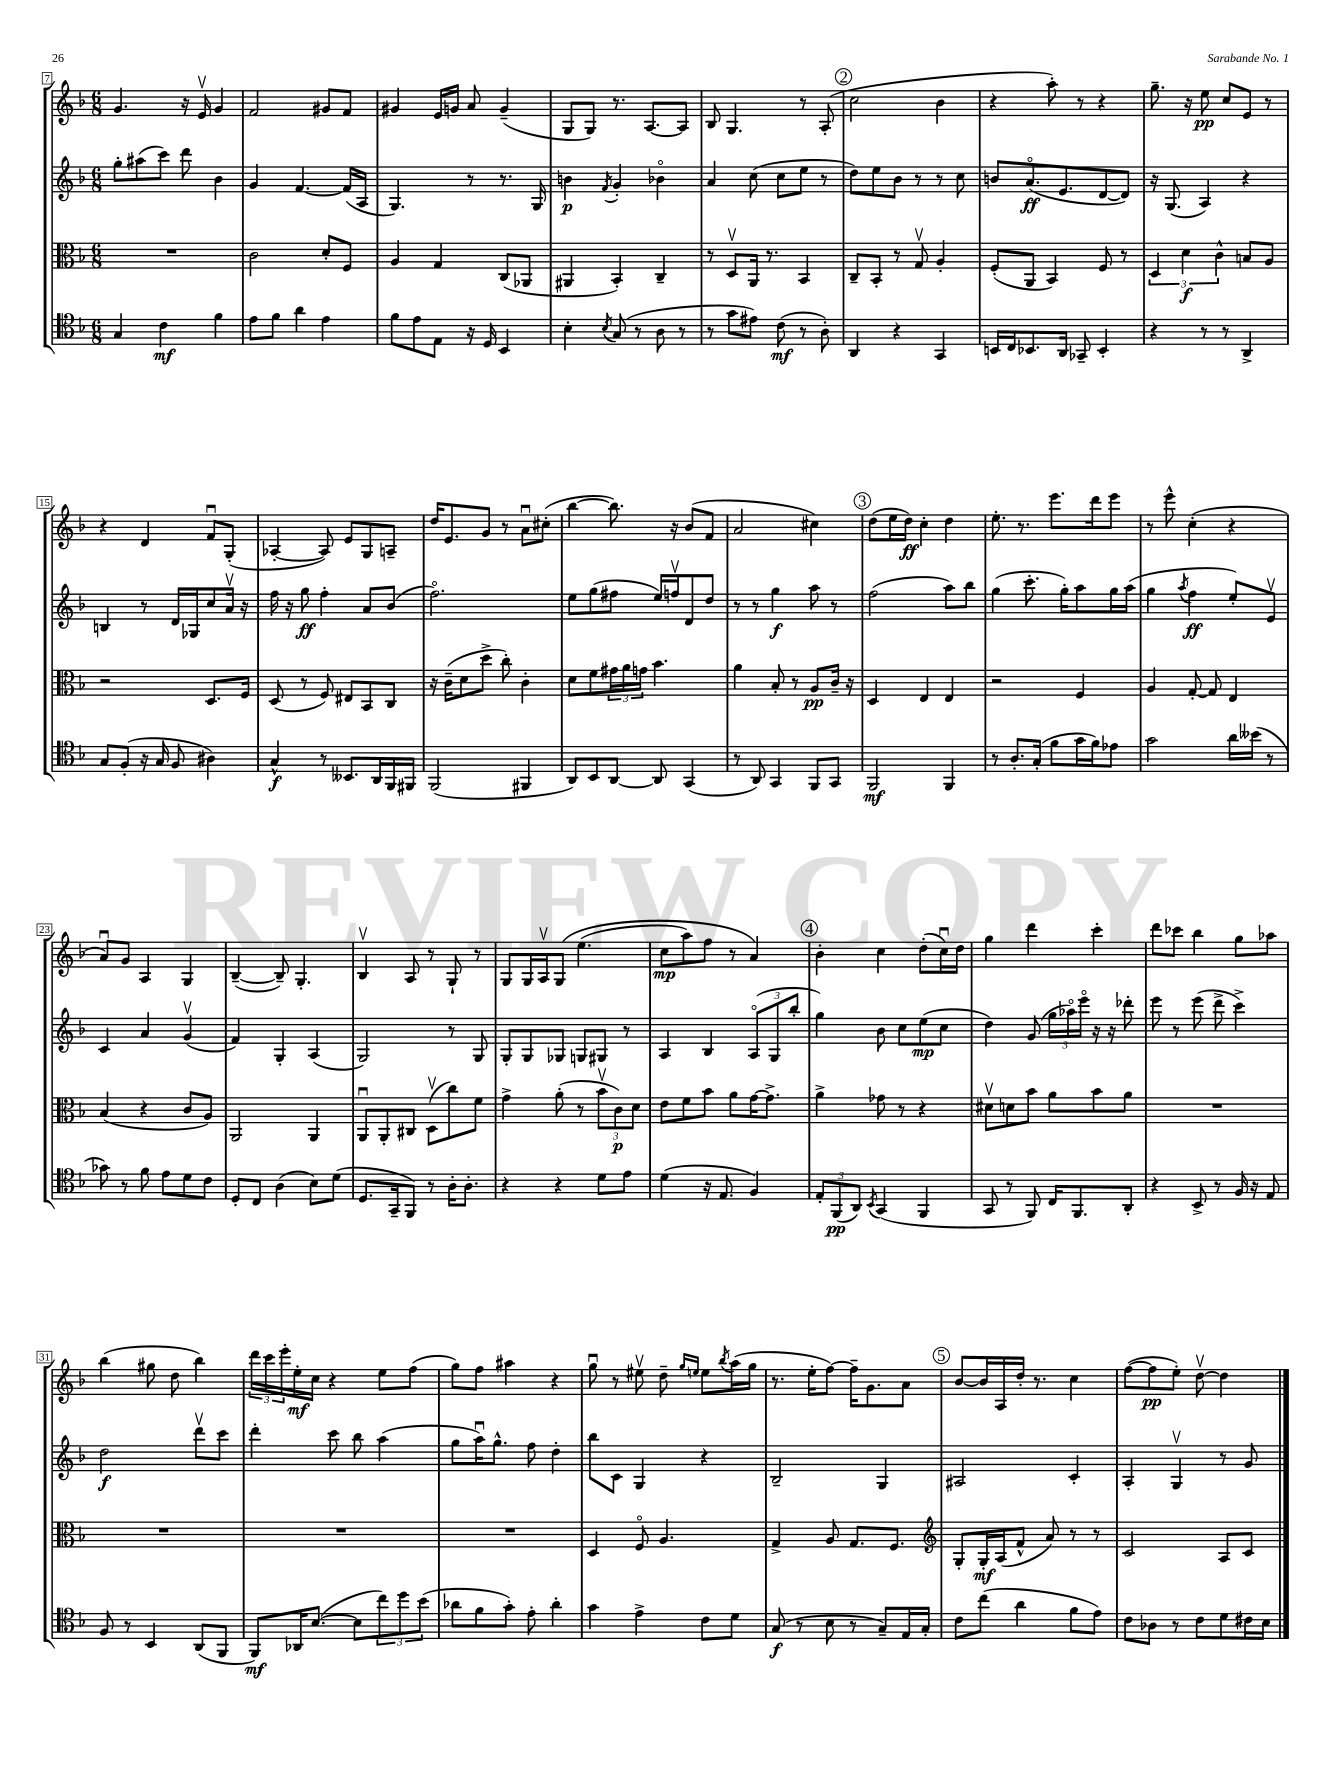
<<
\new StaffGroup <<
\new Staff = "s0" {
    \clef treble \key f \major \numericTimeSignature \time 6/8
    g'4. r16 e'16\upbow g'4 |
    f'2 gis'8 f'8 |
    gis'4 e'16 g'16 a'8 g'4--( |
    g8 g8) r8. a8.~ a8 |
    bes8 g4. r8 a8-.( |
    \mark \markup { \circle "2" } c''2 bes'4 |
    r4 a''8-.) r8 r4 |
    g''8.-- r16 e''8\pp c''8 e'8 r8 |
    r4 d'4 f'8\downbow g8-.( |
    aes4~-. aes8) e'8 g8 a8-- |
    d''16 e'8. g'8 r8 a'8\downbow cis''8-.( |
    bes''4~ bes''8.) r16 bes'8( f'8 |
    a'2 cis''4) |
    \mark \markup { \circle "3" } d''8( e''16 d''16\ff) c''4-. d''4 |
    e''8.-. r8. e'''8. d'''16 e'''8 |
    r8 e'''8-^ c''4-.( r4 |
    a'8\downbow) g'8 a4 g4 |
    bes4~--( bes8--) g4.-. |
    bes4\upbow a8 r8 g8-! r8 |
    g8 g16 a16\upbow g8\( e''4.( |
    c''8\mp a''8) f''8 r8 a'4\) |
    \mark \markup { \circle "4" } bes'4-. c''4 d''8-.( c''16\downbow) d''16 |
    g''4 d'''4 c'''4-. |
    d'''8 ces'''8 bes''4 g''8 aes''8 |
    bes''4( gis''8 d''8 bes''4) |
    \tuplet 3/2 { d'''16 c'''16 e'''16-. } e''16-.\mf c''16 r4 e''8 f''8( |
    g''8) f''8 ais''4 r4 |
    g''8\downbow r8 eis''8\upbow d''8-- \grace { g''16 e''16 } e''8 \acciaccatura { bes''8 } a''16( g''16 |
    r8. e''16-. f''8~) f''16-- g'8. a'8 |
    \mark \markup { \circle "5" } bes'8~ bes'16 a16 d''16-. r8. c''4 |
    f''8~( f''8\pp e''8-.) d''8~\upbow d''4 \bar "|." |
}
\new Staff = "s1" {
    \clef treble \key f \major \numericTimeSignature \time 6/8
    g''8-. ais''8( c'''8) d'''8 bes'4 |
    g'4 f'4.~ f'16( a16 |
    g4.) r8 r8. g16 |
    b'4\p \acciaccatura { f'8 } g'4-. bes'4\flageolet |
    a'4 c''8( c''8 e''8 r8 |
    \mark \markup { \circle "2" } d''8) e''8 bes'8 r8 r8 c''8 |
    b'8 a'8.\flageolet\ff( e'8. d'8~ d'8) |
    r16 g8.( a4) r4 |
    b4 r8 d'16 ges16 c''8 a'16\upbow r16 |
    f''16 r16 g''8\ff f''4-. a'8 bes'8( |
    f''2.\flageolet) |
    e''8 g''8( fis''8 e''16) f''16\upbow d'8 d''8 |
    r8 r8 g''4\f a''8 r8 |
    \mark \markup { \circle "3" } f''2( a''8) bes''8 |
    g''4( c'''8.-. g''16-.) a''8 g''16 a''16( |
    g''4 \acciaccatura { a''8 } f''4\ff e''8-.) e'8\upbow |
    c'4 a'4 g'4\upbow( |
    f'4) g4-. a4( |
    g2) r8 g8 |
    g8-. g8 ges8 g8 gis8 r8 |
    a4 bes4 \tuplet 3/2 { a8\flageolet( g8 bes''8-. } |
    \mark \markup { \circle "4" } g''4) bes'8 c''8 e''8\mp( c''8 |
    d''4) g'8( \tuplet 3/2 { g''16 aes''16\flageolet) e'''16\flageolet } r16 r16 des'''8-. |
    e'''8 r8 e'''8( d'''8-> c'''4->) |
    d''2\f d'''8\upbow c'''8 |
    d'''4-. c'''8 bes''8 a''4( |
    g''8 a''16\downbow) g''8.-^ f''8 d''4-. |
    bes''8 c'8 g4 r4 |
    bes2-- g4 |
    \mark \markup { \circle "5" } ais2 c'4-. |
    a4-. g4\upbow r8 g'8 \bar "|." |
}
\new Staff = "s2" {
    \clef alto \key f \major \numericTimeSignature \time 6/8
    R2. |
    c'2 d'8-. f8 |
    a4 g4 c8( aes,8 |
    ais,4 bes,4-.) c4-- |
    r8 d8\upbow a,16 r8. bes,4 |
    \mark \markup { \circle "2" } c8-- bes,8-. r8 g8\upbow a4-. |
    f8-.( a,8 bes,4) f8 r8 |
    \tuplet 3/2 { d4 d'4\f c'4-^ } b8 a8 |
    r2 d8. f16 |
    d8( r8 f8) eis8 bes,8 c8 |
    r16 c'16--( d'8 d''8-> c''8-.) c'4-. |
    d'8 f'8 \tuplet 3/2 { gis'16 a'16 g'16 } bes'4. |
    a'4 bes8-. r8 a8\pp c'16-- r16 |
    \mark \markup { \circle "3" } d4 e4 e4 |
    r2 f4 |
    a4 g8~-. g8 e4 |
    bes4( r4 c'8 a8) |
    a,2 a,4 |
    a,8\downbow a,8-. cis8 d8\upbow( c''8) f'8 |
    g'4-> a'8-.( r8 \tuplet 3/2 { bes'8\upbow c'8\p) d'8 } |
    e'8 f'8 bes'8 a'8 g'16~ g'8.-> |
    \mark \markup { \circle "4" } a'4-> ges'8 r8 r4 |
    dis'8\upbow d'8 bes'8 a'8 bes'8 a'8 |
    R2. |
    R2. |
    R2. |
    R2. |
    d4 f8\flageolet a4. |
    g4-> a8 g8. f8. |
    \mark \markup { \circle "5" } \clef treble g8-. g16-.\mf a16( f'8-^ a'8) r8 r8 |
    c'2 a8 c'8 \bar "|." |
}
\new Staff = "s3" {
    \clef tenor \key f \major \numericTimeSignature \time 6/8
    g4 c'4\mf f'4 |
    e'8 f'8 a'4 e'4 |
    f'8 e'8 e8 r16 d16 bes,4 |
    bes4-. \acciaccatura { bes8 } g8( r8 a8 r8 |
    r8 g'8 eis'8) c'8\mf( r8 a8-.) |
    \mark \markup { \circle "2" } a,4 r4 g,4 |
    b,16 c16 bes,8. a,16 ges,8-- bes,4-. |
    r4 r8 r8 a,4-> |
    g8 f8-.( r16 g16 f8 ais4) |
    g4-^\f r8 beses,8. a,16 f,16 fis,16 |
    f,2( fis,4 |
    a,8) bes,8 a,8~ a,8 g,4( |
    r8 a,8) g,4 f,8 g,8 |
    \mark \markup { \circle "3" } f,2\mf f,4 |
    r8 a8.-. g16-.( f'8 g'16 f'16) ees'8 |
    g'2 a'16 beses'16( r8 |
    ges'8) r8 f'8 e'8 d'8 c'8 |
    d8-. c8 a4( bes8) d'8( |
    d8. g,16-- f,8) r8 a16-. a8.-. |
    r4 r4 d'8 e'8 |
    d'4( r16 e8. f4) |
    \mark \markup { \circle "4" } \tuplet 3/2 { e8-. f,8\pp( a,8) } \acciaccatura { bes,8 } g,4( f,4 |
    g,8 r8 f,8) c16 f,8. a,8-. |
    r4 bes,8-> r8 f16 r16 e8 |
    f8 r8 bes,4 a,8( f,8 |
    f,8\mf) aes,16 bes8.~( bes8 \tuplet 3/2 { c''8) d''8 bes'8( } |
    aes'8 f'8 g'8-.) e'8-. aes'4-. |
    g'4 e'4-> c'8 d'8 |
    g8\f( r8 bes8 r8 g8--) e16 g16-. |
    \mark \markup { \circle "5" } c'8 c''8( a'4 f'8 e'8) |
    c'8 aes8 r8 c'8 d'8 cis'16 bes16 \bar "|." |
}
>>
>>
\layout { \context { \Score currentBarNumber = #7 \override BarNumber.stencil = #(make-stencil-boxer 0.1 0.3 ly:text-interface::print) } }
